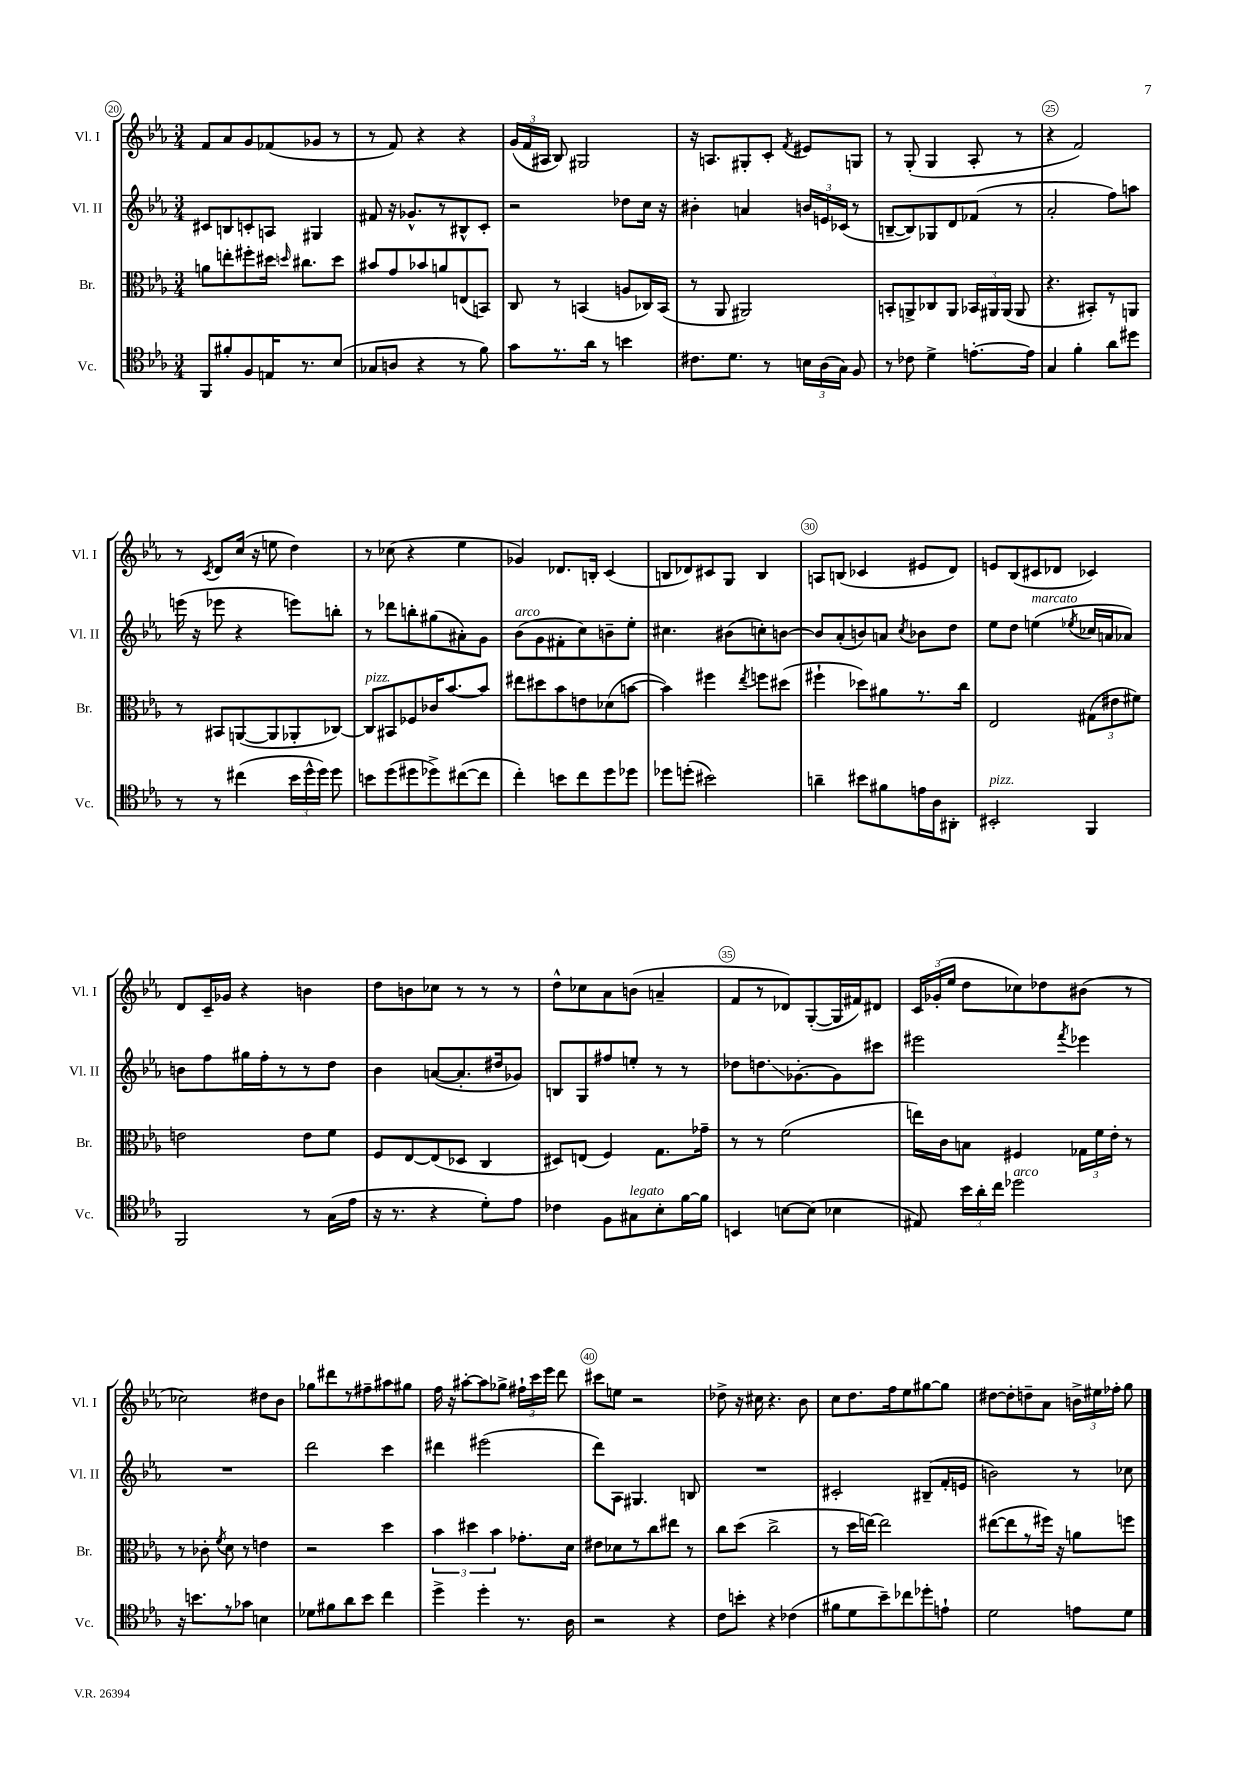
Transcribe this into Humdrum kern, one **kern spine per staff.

**kern	**kern	**kern	**kern
*staff4	*staff3	*staff2	*staff1
*clefC4	*clefC3	*clefG2	*clefG2
*k[b-e-a-]	*k[b-e-a-]	*k[b-e-a-]	*k[b-e-a-]
*M3/4	*M3/4	*M3/4	*M3/4
8FF	8a	8c#	8f
8f#'	8ee'	8B	8a-
8F	8ff#'	8c'	8g
16E	16dd#	8A	(8f-
.	16qqdd	.	.
8.r	8.cc#	.	.
.	.	4G#	8g-
(8B-	8dd	.	8r
=	=	=	=
8G-	8b#	8f#	8r
8A	8g	16r	8f)
.	.	8.g-^^	.
4r	8b-	.	4r
.	8a	8r	.
8r	(8E	8B#^^	4r
8f)	8BB)	8c'	.
=	=	=	=
8g	8C	2r	(24g
.	.	.	24f
.	.	.	24A#
8.r	8r	.	8B-)
.	(4BB	.	2G#
16a-	.	.	.
8r	.	.	.
4b	8A	8dd-	.
.	16C-)	16cc	.
.	(16BB	16r	.
=	=	=	=
8.c#	8r	4b#'	16r
.	.	.	8.A
.	8AA-	.	.
8.d	.	.	.
.	2AA#)	4a	8G#'
8r	.	.	8c'
.	.	.	8qf
24B	.	24b	8e#
(24A-	.	24e	.
24G)	.	(24c-	.
8F	.	8r	8G
=	=	=	=
8r	8BB'	[8B~	8r
8c-	8AA^	8B])	(8G'
4d^	8C-	8G-	4G
.	8AA	8d	.
[8.e'	24BB-	(8f-	8A-'
.	24AA#	.	.
.	(24AA#	.	.
.	8AA#	8r	8r
16e]	.	.	.
=	=	=	=
4G	4.r	2a-'	4r
4f'	.	.	2f)
.	8BB#')	.	.
8a-	8r	8ff)	.
8dd#	8AA	8aa	.
=	=	=	=
8r	8r	(16eee	8r
.	.	16r	.
.	.	.	8qc
8r	8BB#	8eee-	8d
(4cc#	([8AA	4r	(16cc
.	.	.	16r
.	8AA]	.	8ee
24b-	8AA-'	8eee)	4dd)
24dd^^	.	.	.
24dd)	.	.	.
8dd	[8C-)	8bb'	.
=	=	=	=
8b	8C-]	8r	8r
(8dd	8BB#	8ddd-	(8cc-
8dd#	8F-	8bb'	4r
8dd-^)	16c-	(8gg#	.
.	[8.b-	.	.
([8cc#	.	8a#')	4ee-
8cc#]	8b-]	8g	.
=	=	=	=
4cc')	8ee#	(8b-	4g-)
.	8dd#	8g	.
8b	8b-	8f#'	8.d-
8cc	8e	8cc)	.
.	.	.	16B'
8dd	(8d-	8b~	(4c
8dd-	[8b	8ee-'	.
=	=	=	=
8dd-	4b])	4.cc#	8B
(8dd'	.	.	8d-)
2b#)	4ff#	.	8c#
.	.	(8b#	8G
.	8qee-	.	.
.	8ff	8cc')	4B
.	(8dd#	[8b	.
=	=	=	=
4a~	4ff#`	8b]	8A
.	.	(8a-'	(8B
8b#	8dd-)	8b)	4c-
8f#	8a#	8a	.
.	.	8qcc	.
16e	8.r	8b-	8e#
16A-	.	.	.
8AA#'	.	8dd	8d)
.	16cc	.	.
=	=	=	=
2BB#'	2E-	8ee-	8e
.	.	8dd	(8B-
.	.	(4ee	8c#
.	.	.	8d-
.	.	8qee-	.
4FF	(12G#	16cc-	4c-)
.	.	16a	.
.	12e#	.	.
.	.	8a-)	.
.	12f#)	.	.
=	=	=	=
2FF	2e	8b	8d
.	.	8ff	16c~
.	.	.	16g-
.	.	16gg#	4r
.	.	16ff'	.
.	.	8r	.
8r	8e	8r	4b
(16G	8f	8dd	.
16e-	.	.	.
=	=	=	=
16r	8F	4b-	8dd
8.r	.	.	.
.	[8E-	.	8b
4r	(8E-]	([8a	8cc-
.	8D-	8.a']	8r
8d')	4C	.	8r
.	.	16dd#	.
8e-	.	8g-)	8r
=	=	=	=
4c-	8D#)	8B	8dd^^
.	(8E	8G	8cc-
8F	4F)	8ff#	8a-
8G#	.	8ee'	(8b
8B-'	8.G	8r	4a~
[16f	.	8r	.
16f]	16g-~	.	.
=	=	=	=
4BB	8r	8dd-	8f
.	8r	8.dd	8r
[8B	(2f	.	8d-)
.	.	[8.g-'	.
(8B]	.	.	([8G'
4B-	.	8g-]	16G]
.	.	.	16f#)
.	.	8ccc#	8d#
=	=	=	=
8E#)	16ee)	2eee#	24c
.	.	.	(24g-'
.	16c	.	.
.	.	.	24ee-
24b-	8B	.	8dd
24a-'	.	.	.
24cc	.	.	.
2dd-	4F#	.	8cc-)
.	.	.	8dd-
.	.	8qfff	.
.	24G-	4eee-	(8b#
.	24f	.	.
.	24e-'	.	.
.	8r	.	8r
=	=	=	=
16r	8r	2.r	2cc-)
8.b	.	.	.
.	8c-'	.	.
.	8qf	.	.
8r	8d	.	.
8g-	8r	.	.
4B	4e	.	8dd#
.	.	.	8b-
=	=	=	=
8d-	2r	2ddd	8gg-
8f#	.	.	8ddd#
8a-	.	.	8r
8b-	.	.	8ff#~
4cc	4dd	4ccc	8aa#
.	.	.	8gg#
=	=	=	=
4dd^	6b-	4ddd#	16ff
.	.	.	16r
.	.	.	[8aa#'
.	6dd#	.	.
4dd'	.	(2eee#	8aa#]
.	6b-	.	.
.	.	.	8gg-^
8.r	8.g-'	.	24ff#`
.	.	.	24ccc
.	.	.	24eee-
.	.	.	8ddd
16A-	16d	.	.
=	=	=	=
2r	8e#	8ddd)	8ccc#
.	8d-	8A-	8ee
.	8r	4.G#	2r
.	8cc	.	.
4r	8ee#	.	.
.	8r	8B	.
=	=	=	=
8c	8cc	2.r	8dd-^
8b'	(8dd	.	16r
.	.	.	16cc#
4r	2cc^	.	4.r
(4c-	.	.	.
.	.	.	8b-
=	=	=	=
8f#	8r	2c#'	8cc
8d	16dd	.	8.dd
.	[16ee)	.	.
8b-~)	2ee]	.	.
.	.	.	16ff
8cc-	.	.	8ee-
8dd-'	.	(8B#~	[8gg#
8e`	.	16f'	8gg#]
.	.	16e	.
=	=	=	=
2d	([8ee#	2b)	[8dd#
.	8ee#]	.	8dd#']
.	8r	.	8dd~
.	16ff#)	.	8a-
.	16r	.	.
8e	8a	8r	24b^
.	.	.	24ee#
.	.	.	24ff-'
8d	8ff	8cc-	8gg
==	==	==	==
*-	*-	*-	*-
